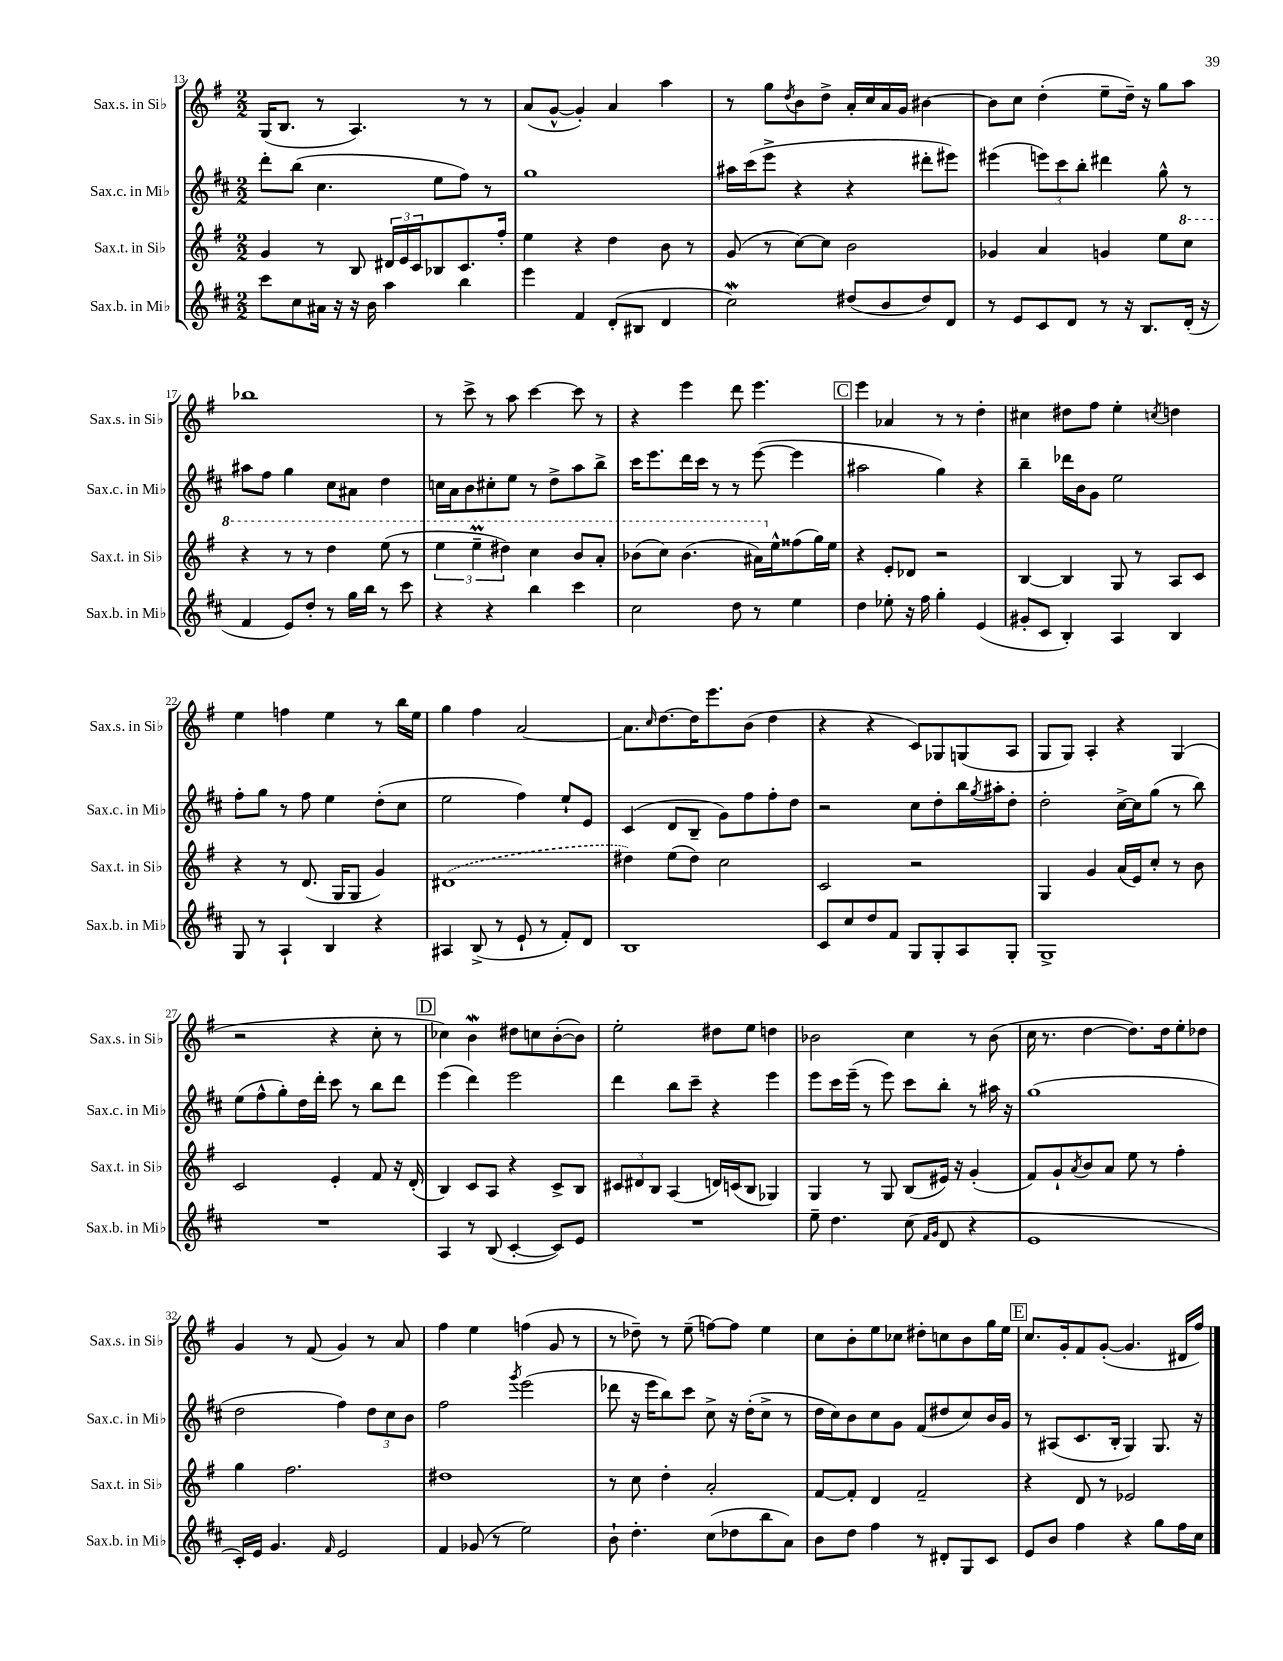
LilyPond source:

<<
\new StaffGroup <<
\new Staff = "s0" \with { instrumentName = "Sax.s. in Sib" shortInstrumentName = "Sax.s. in Sib" } {
    \clef treble \key g \major \numericTimeSignature \time 2/2
    g16( b8. r8 a4.) r8 r8 |
    a'8( g'8~-^ g'4-.) a'4 a''4 |
    r8 g''8 \acciaccatura { d''8 } b'8 d''8-> a'16-. c''16 a'16 g'16 bis'4~ |
    bis'8 c''8 d''4-.( e''8-- d''16--) r16 g''8 a''8 |
    bes''1 |
    r8 c'''8-> r8 a''8 c'''4~ c'''8 r8 |
    r4 e'''4 d'''8 e'''4. |
    \mark \markup { \box "C" } e'''4 aes'4 r8 r8 d''4-. |
    cis''4 dis''8 fis''8 e''4-. \acciaccatura { c''8 } d''4 |
    e''4 f''4 e''4 r8 b''16 e''16 |
    g''4 fis''4 a'2~ |
    a'8. \grace { c''16 } d''8.~ d''16 e'''8. b'8( d''4 |
    r4 r4 c'8) ges8 g8( a8 |
    g8 g8) a4-. r4 g4( |
    r2 r4 c''8-. r8 |
    \mark \markup { \box "D" } ces''4) b'4\mordent dis''8 c''8 b'8~-.( b'8) |
    e''2-. dis''8 e''8 d''4 |
    bes'2 c''4 r8 bes'8( |
    c''16 r8. d''4~ d''8.) d''16 e''8-. des''8 |
    g'4 r8 fis'8( g'4) r8 a'8 |
    fis''4 e''4 f''4( g'8 r8 |
    r8 des''8--) r8 e''8--( f''8~) f''8 e''4 |
    c''8 b'8-. e''8 ces''8 dis''8-. c''8 b'8 g''16 e''16 |
    \mark \markup { \box "E" } c''8. g'16-. fis'8 g'8~-.( g'4. dis'16 fis''16) \bar "|." |
}
\new Staff = "s1" \with { instrumentName = "Sax.c. in Mib" shortInstrumentName = "Sax.c. in Mib" } {
    \clef treble \key d \major \numericTimeSignature \time 2/2
    d'''8-. b''8( cis''4. e''8 fis''8) r8 |
    g''1 |
    ais''16 cis'''16( e'''8-> r4 r4 dis'''8-. eis'''8) |
    eis'''4( \tuplet 3/2 { e'''8) cis'''8 b''8-. } dis'''4 g''8-^ r8 |
    ais''8 fis''8 g''4 cis''8 ais'8 d''4 |
    c''16 a'16 b'8 cis''8-. e''8 r8 d''8-> a''8 b''8-> |
    cis'''16 e'''8. d'''16 cis'''16 r8 r8 e'''8~( e'''4 |
    \mark \markup { \box "C" } ais''2 g''4) r4 |
    b''4-- des'''16 b'16 g'8 e''2 |
    fis''8-. g''8 r8 fis''8 e''4 d''8-.( cis''8 |
    e''2 fis''4) e''8-! e'8 |
    cis'4( d'8 b8-- g'8) fis''8 fis''8-. d''8 |
    r2 cis''8 d''8-. b''16 \acciaccatura { g''8 } ais''16-. d''8-. |
    d''2-. cis''16~-> cis''16 g''8( r8 b''8) |
    e''8( fis''8-^ g''8-.) d''16 d'''16-. cis'''8 r8 b''8 d'''8 |
    \mark \markup { \box "D" } e'''4( d'''4) e'''2 |
    d'''4 b''8 cis'''8-- r4 e'''4 |
    e'''8 cis'''16 e'''16--( r8 e'''8) cis'''8 b''8-. r8 ais''16 r16 |
    g''1( |
    d''2 fis''4) \tuplet 3/2 { d''8 cis''8 b'8 } |
    fis''2 \acciaccatura { g'''8 } e'''2( |
    des'''8 r16 e'''16 b''8) cis'''8 cis''8-> r16 d''16-.( cis''8-> r8 |
    d''16 cis''16) b'8 cis''8 g'8 fis'8( dis''8 cis''8) b'16 g'16 |
    \mark \markup { \box "E" } r8 ais8( cis'8. b16-. g4) g8. r16 \bar "|." |
}
\new Staff = "s2" \with { instrumentName = "Sax.t. in Sib" shortInstrumentName = "Sax.t. in Sib" } {
    \clef treble \key g \major \numericTimeSignature \time 2/2
    g'4 r8 b8 \tuplet 3/2 { dis'16 e'16 c'16 } bes8 c'8. fis''16-. |
    e''4 r4 d''4 b'8 r8 |
    g'8( r8 c''8~) c''8 b'2 |
    ges'4 a'4 g'4 e''8 \ottava #1 c'''8 |
    r4 r8 r8 d'''4 e'''8( r8 |
    \tuplet 3/2 { e'''4 e'''4--\prall dis'''4) } c'''4 b''8 a''8-. |
    bes''8( c'''8) bes''4.( ais''16) \ottava #0 e''16-^ fisis''8( g''16) e''16 |
    \mark \markup { \box "C" } r4 e'8-. des'8 r2 |
    b4~ b4 g8 r8 a8 c'8 |
    r4 r8 d'8.( g16 g8 g'4) |
    \once \slurDashed dis'1( |
    dis''4) e''8( dis''8) c''2 |
    c'2 r2 |
    g4 g'4 a'16( e'16) c''8-. r8 b'8 |
    c'2 e'4-. fis'8 r16 d'16-.( |
    \mark \markup { \box "D" } b4) c'8 a8 r4 c'8-> b8 |
    \tuplet 3/2 { cis'8 dis'8 b8 } a4( d'16) c'16( b8 ges4) |
    g4 r8 g8 b8( eis'16) r16 g'4-.( |
    fis'8) g'8-! \acciaccatura { a'8 } b'8 a'8 e''8 r8 fis''4-. |
    g''4 fis''2. |
    dis''1 |
    r8 c''8 d''4-. a'2-. |
    fis'8~ fis'8-. d'4 fis'2-- |
    \mark \markup { \box "E" } r4 d'8 r8 ees'2 \bar "|." |
}
\new Staff = "s3" \with { instrumentName = "Sax.b. in Mib" shortInstrumentName = "Sax.b. in Mib" } {
    \clef treble \key d \major \numericTimeSignature \time 2/2
    cis'''8 cis''8 ais'16 r16 r16 b'16 a''4 b''4 |
    e'''4 fis'4 d'8-.( bis8 d'4 |
    cis''2\mordent) dis''8( b'8 dis''8) d'8 |
    r8 e'8 cis'8 d'8 r8 r16 b8. d'16-.( r16 |
    fis'4 e'8) d''8-. r8 g''16 b''16 r8 cis'''8 |
    r4 r4 b''4 cis'''4 |
    cis''2 d''8 r8 e''4 |
    \mark \markup { \box "C" } d''4 ees''8-. r16 fis''16 g''4-. e'4( |
    gis'8-. cis'8 b4-.) a4 b4 |
    g8 r8 a4-! b4 r4 |
    ais4 b8->( r8 e'8-! r8 fis'8-.) d'8 |
    b1 |
    cis'8 cis''8 d''8 fis'8 g8 g8-. a8 g8-. |
    g1-> |
    R1 |
    \mark \markup { \box "D" } a4 r8 b8( cis'4~-. cis'8) e'8 |
    R1 |
    e''8-- d''4. cis''8( \grace { fis'16 g'16 } d'8 r4 |
    e'1 |
    cis'16-.) e'16 g'4. \grace { fis'16 } e'2 |
    fis'4 ges'8( r8 e''2) |
    b'8-! d''4.-. cis''8( des''8 b''8 a'8) |
    b'8 d''8 fis''4 r8 dis'8-. g8 cis'8 |
    \mark \markup { \box "E" } e'8 b'8 fis''4 r4 g''8 fis''16 cis''16 \bar "|." |
}
>>
>>
\layout { \context { \Score currentBarNumber = #13 } }
